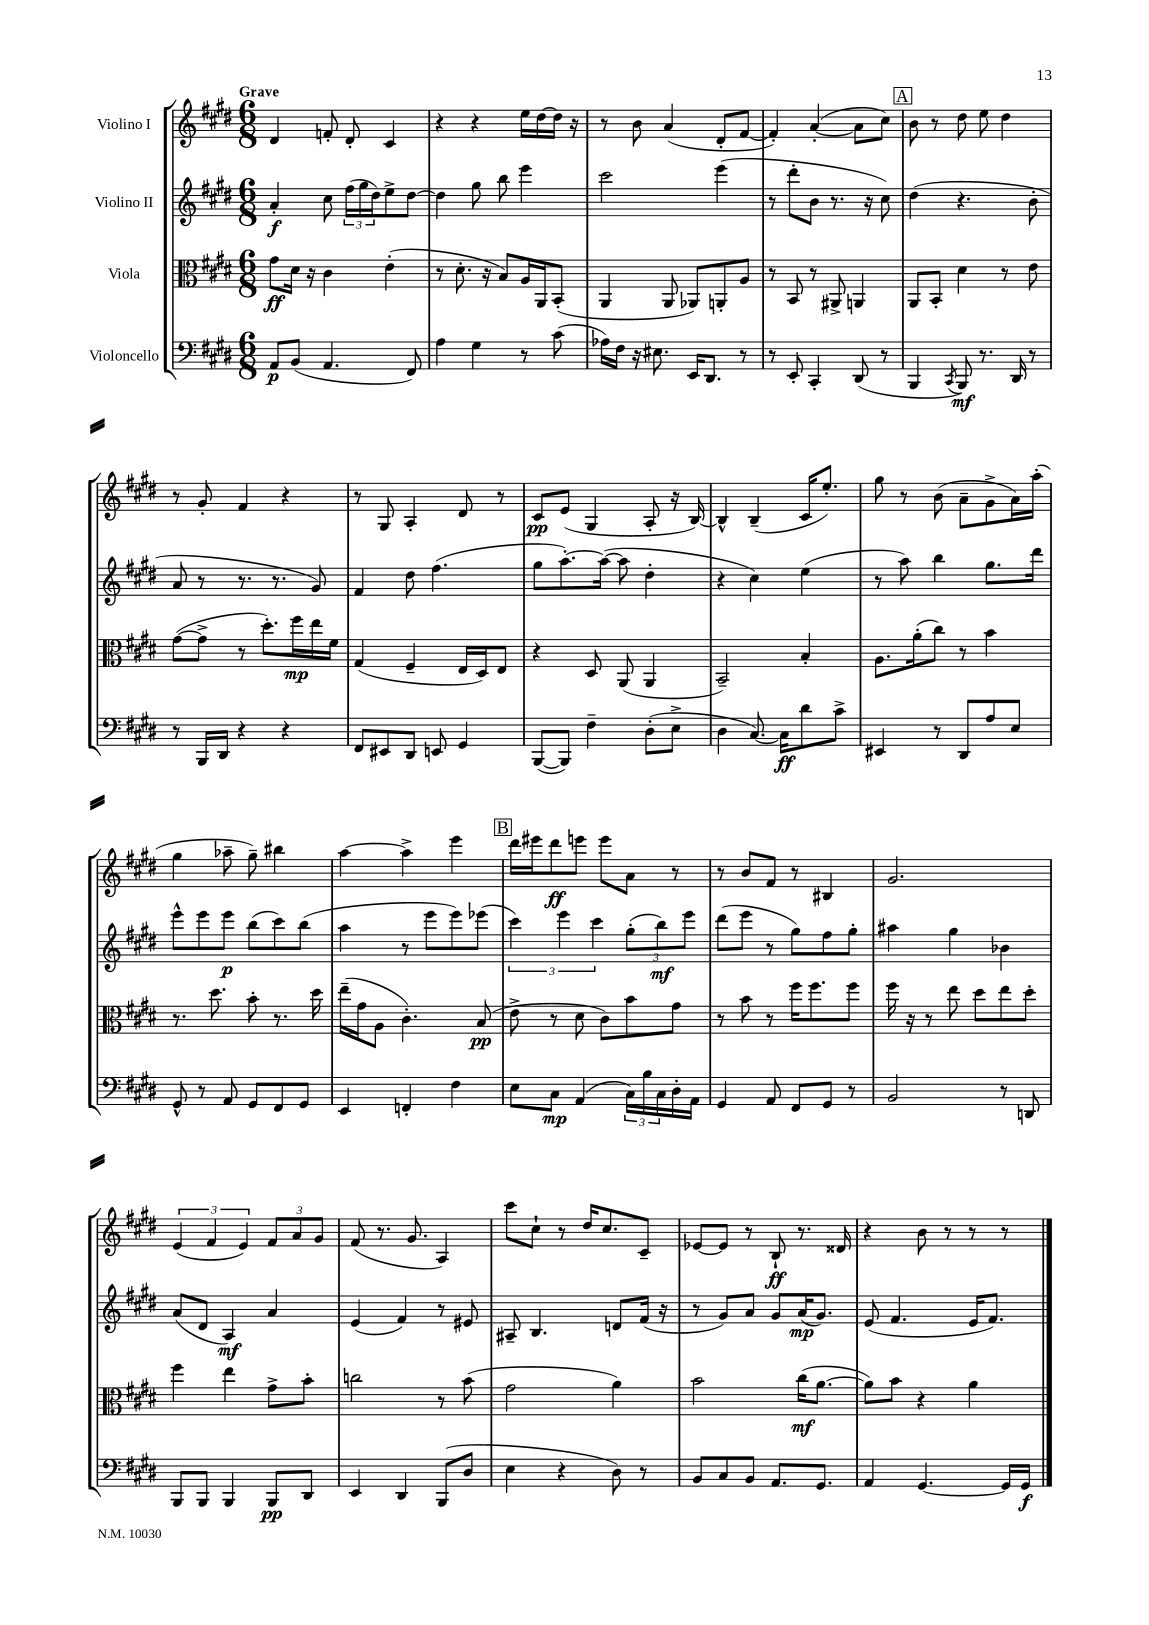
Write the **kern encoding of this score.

**kern	**kern	**kern	**kern
*staff4	*staff3	*staff2	*staff1
*clefF4	*clefC3	*clefG2	*clefG2
*k[f#c#g#d#]	*k[f#c#g#d#]	*k[f#c#g#d#]	*k[f#c#g#d#]
*M6/8	*M6/8	*M6/8	*M6/8
8AA	8g#	4a'	4d#
(8BB	16d#	.	.
.	16r	.	.
4.AA	4c#	8cc#	8f'
.	.	(24ff#	8d#'
.	.	24gg#	.
.	.	24dd#)	.
.	(4e'	8ee^	4c#
8FF#)	.	[8dd#	.
=	=	=	=
4A	8r	4dd#]	4r
.	8.d#'	.	.
4G#	.	8gg#	4r
.	16r	.	.
.	8B)	8bb	.
8r	16A	4eee	16ee
.	16AA	.	[16dd#
(8c#	(8BB'	.	16dd#]
.	.	.	16r
=	=	=	=
16A-)	4AA	2ccc#	8r
16F#	.	.	.
16r	.	.	8b
8.E#	.	.	.
.	8AA	.	(4a
16EE	8AA-)	.	.
8.DD#	.	.	.
.	8AA'	(4eee	8d#'
8r	8A	.	[8f#
=	=	=	=
8r	8r	8r	4f#'])
8EE'	8BB	8ddd#'	.
4CC#'	8r	8b	([4a'
.	8AA#^	8.r	.
(8DD#	4AA	.	8a]
.	.	16r	.
8r	.	8cc#)	8cc#)
=	=	=	=
4BBB	8AA	(4dd#	8b
.	8BB'	.	8r
8qCC#	.	.	.
8BBB)	4d#	4.r	8dd#
8.r	.	.	8ee
.	8r	.	4dd#
16DD#	.	.	.
8r	8e	8b'	.
=	=	=	=
8r	([8g#	8a	8r
16BBB	8g#^]	8r	8g#'
16DD#	.	.	.
4r	8r	8.r	4f#
.	8.dd#')	.	.
.	.	8.r	.
4r	.	.	4r
.	16ff#	.	.
.	16ee	8g#)	.
.	16f#	.	.
=	=	=	=
8FF#	(4G#	4f#	8r
8EE#	.	.	8G#
8DD#	4F#~	8dd#	4A'
8EE	.	(4.ff#	.
4GG#	16E	.	8d#
.	16D#)	.	.
.	8E	.	8r
=	=	=	=
([8BBB	4r	8gg#	8c#
8BBB])	.	[8.aa')	(8e
4F#~	8D#	.	4G#
.	.	(16aa_	.
.	(8AA	8aa]	.
(8D#'	4AA	4dd#'	8A'
8E^	.	.	16r
.	.	.	[16B)
=	=	=	=
4D#	2BB~)	4r	4B^^]
[8.C#)	.	4cc#)	(4B~
16C#]	.	.	.
8d#	4B'	(4ee	16c#
.	.	.	8.ee')
8c#^	.	.	.
=	=	=	=
4EE#	8.A	8r	8gg#
.	.	8aa)	8r
.	(16a'	.	.
8r	8cc#)	4bb	(8b
8DD#	8r	.	8a~
8A	4b	8.gg#	8g#^
8E	.	.	16a)
.	.	16ddd#	(16aa'
=	=	=	=
8GG#^^	8.r	8eee^^	4gg#
8r	.	8eee	.
.	8.dd#	.	.
8AA	.	8eee	8aa-~
8GG#	8b'	(8bb	8gg#~)
8FF#	8.r	8ccc#)	4bb#
8GG#	.	(8bb	.
.	16dd#	.	.
=	=	=	=
4EE	(16ee~	4aa	[4aa
.	16g#	.	.
.	8A	.	.
4FF'	4.c#')	8r	4aa^]
.	.	8eee	.
4F#	.	8eee)	4eee
.	(8B	(8eee-	.
=	=	=	=
8E	8e^	6ccc#)	16ddd#
.	.	.	16eee#
8C#	8r	.	8ddd#
.	.	6eee	.
(4AA	8d#	.	8eee
.	.	6ccc#	.
.	8c#)	.	8eee
24C#)	8b	(12gg#'	8a
24B	.	.	.
24C#	.	12bb)	.
16D#'	8g#	.	8r
.	.	12eee	.
16AA	.	.	.
=	=	=	=
4GG#	8r	(8ddd#	8r
.	8b	8eee	8b
8AA	8r	8r	8f#
8FF#	16ff#	8gg#)	8r
.	8.ff#	.	.
8GG#	.	8ff#	4B#
8r	8ff#	8gg#'	.
=	=	=	=
2BB	16ff#	4aa#	2.g#
.	16r	.	.
.	8r	.	.
.	8ee	4gg#	.
.	8dd#	.	.
8r	8ee	4b-	.
8DD	8dd#'	.	.
=	=	=	=
8BBB	4ff#	(8a	(6e
8BBB	.	8d#	.
.	.	.	6f#
4BBB	4ee	4A)	.
.	.	.	6e)
8BBB	8g#^	4a	12f#
.	.	.	12a
8DD#	8b'	.	.
.	.	.	12g#
=	=	=	=
4EE	2cc	(4e	(8f#
.	.	.	8.r
4DD#	.	4f#)	.
.	.	.	8.g#
(8BBB	8r	8r	4A)
8D#	(8b	8e#	.
=	=	=	=
4E	2g#	8A#~	8ccc#
.	.	4.B	8cc#`
4r	.	.	8r
.	.	.	16dd#
.	.	.	8.cc#
8D#)	4a)	8d	.
8r	.	(16f#	8c#~
.	.	16r	.
=	=	=	=
8BB	2b	8r	[8e-
8C#	.	8g#)	8e-]
8BB	.	8a	8r
8.AA	.	8g#	8B`
.	(16cc#	(16a	8.r
8.GG#	[8.a	8.g#)	.
.	.	.	16d##
=	=	=	=
4AA	8a])	(8e	4r
.	8b	4.f#	.
[4.GG#	4r	.	8b
.	.	.	8r
.	4a	16e	8r
.	.	8.f#)	.
16GG#]	.	.	8r
16GG#	.	.	.
==	==	==	==
*-	*-	*-	*-
